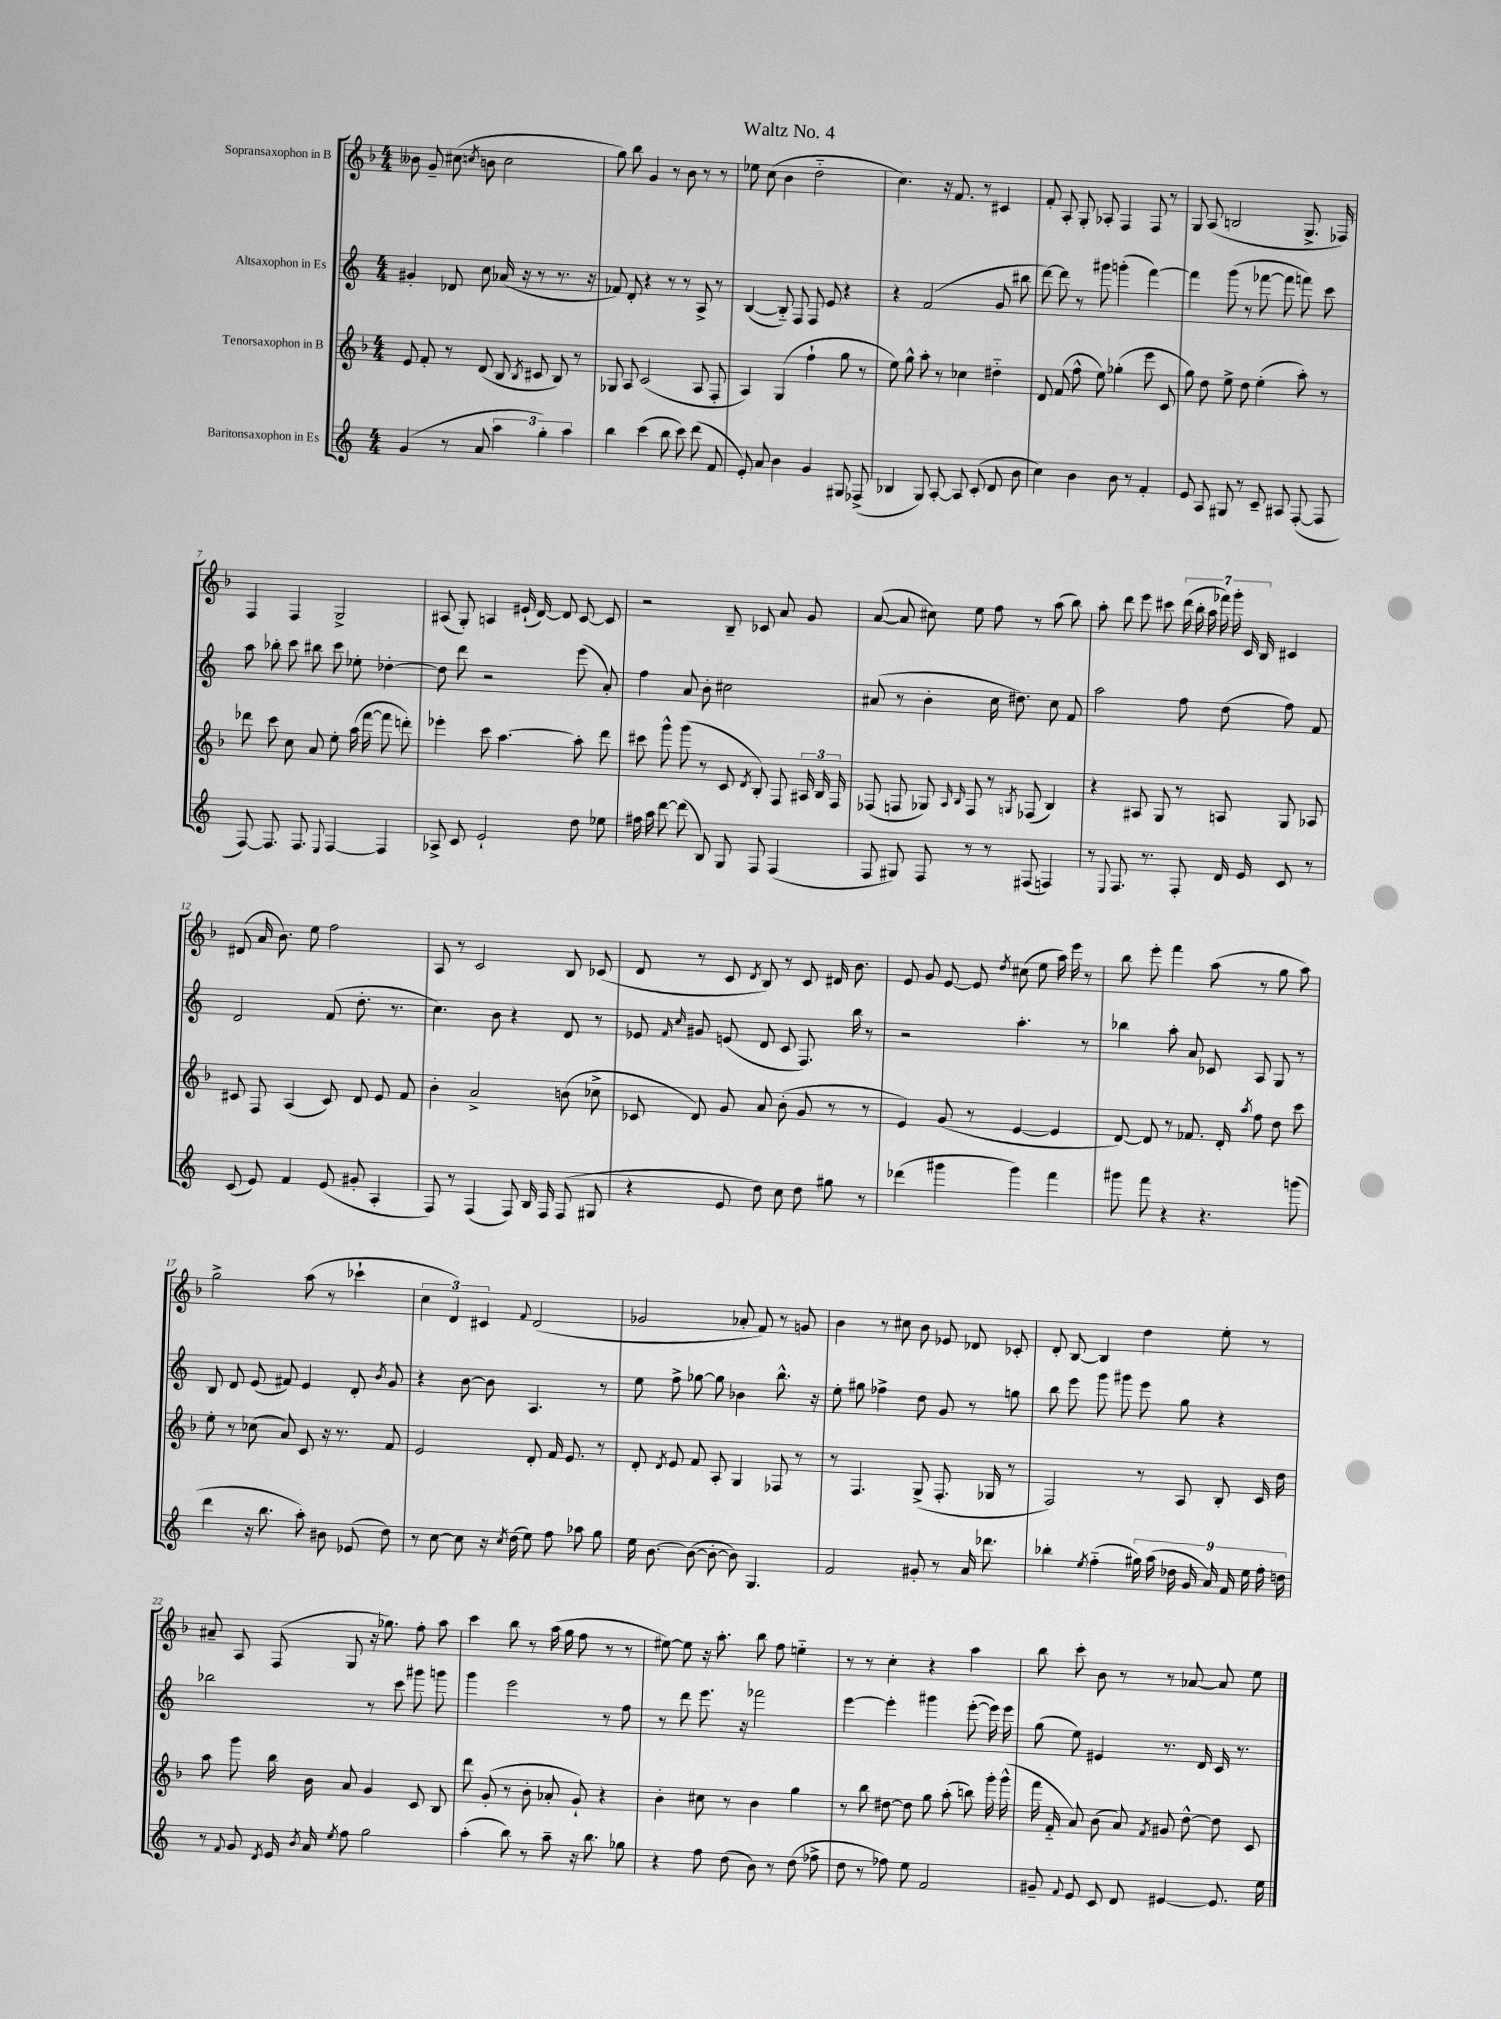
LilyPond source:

\header { title = "Waltz No. 4" }
<<
\new StaffGroup <<
\new Staff = "s0" \with { instrumentName = "Sopransaxophon in B" } {
    \clef treble \key f \major \numericTimeSignature \time 4/4
    \autoBeamOff beses'8 g'8-- cis''8( \acciaccatura { c''8 } b'8 c''2 |
    g''8) bes''8 g'4 r8 bes'8 r8 r8 |
    ees''8 c''8( bes'4 d''2-_ |
    c''4.) r16 f'8. r8 cis'4 |
    f'8-. a8-. g8-. aes8-. f4 f8 r8 |
    g8 a8( b2 g8.-> fes16) |
    f4 f4 g2-> |
    ais8( g8-.) a4 eis'16-!( d'16~) d'8 c'8~ c'8 |
    r2 bes8-- ces'8 a'8 g'8 |
    a'8~( a'8 cis''8) e''8 f''8 r8 a''8( bes''8) |
    a''8-. d'''8 e'''8 cis'''8 \tuplet 7/4 { d'''16( bes''16-. a''16 fes'''16) g'''16-. c'16 bes16 } cis'4 |
    dis'8( a'16 bes'8.) e''8 f''2 |
    a8 r8 c'2 bes8 ces'8( |
    d'8 r8 c'8 \acciaccatura { d'8 } bes8) r8 c'8 dis'16 bes'8. |
    e'8 g'8 e'8~ e'8 \acciaccatura { d''8 } cis''8( e''8 a''16) e'''16 r8 |
    bes''8 e'''8-. f'''4 a''8( r8 g''8 a''8) |
    g''2-> a''8( r8 ces'''4-! |
    \tuplet 3/2 { c''4 d'4) cis'4 } \appoggiatura { f'8 } d'2( |
    ges'2 aes'8-. f'8) r8 g'8 |
    bes'4 r8 cis''8 bes'8 ees'8 des'8 ces'8-. |
    d'8-. bes8~ bes4 d''4 e''8-. r8 |
    ais'8-- a8 f8( g8 r16 ges''8.) f''8-. a''8 |
    c'''4 bes''8 r8 a''16( g''16 f''8 r8 r8 |
    eis''8~) eis''8 r16 a''8.-. bes''8 f''8 e''4-_ |
    r8 r8 c''4-. r4 a''4 |
    bes''8 c'''8-. bes'8 r8 r8 aes'8~ aes'8 e''8 \bar "|." |
}
\new Staff = "s1" \with { instrumentName = "Altsaxophon in Es" } {
    \clef treble \key c \major \numericTimeSignature \time 4/4
    \autoBeamOff gis'4-. des'8 c''8 aes'16( r16 r8 r8. r16 |
    fes'8) d'8-. r4 r8 r8 a8-> r8 |
    b4~( b8-_) f8 f8 e'8 r4 |
    r4 f'2( g'8 bis''8 |
    d'''8~) d'''8 r8 gis'''8 g'''4-.( f'''4~) |
    f'''4 g'''8( r8 fes'''8~ fes'''8 f'''8) c'''8 |
    a''8 bes''8-. c'''8 bis''8 c'''8 ees''8-. des''4~-. |
    des''8 d'''8 r2 e'''8( a'8-.) |
    f''4 a'8 b'8-. cis''2 |
    ais'8( r8 b'4-. c''16 dis''8.) c''8 f'8 |
    a''2 f''8 d''8( f''8) f'8 |
    d'2 f'8( d''8.-. r8. |
    c''4.) b'8 r4 d'8 r8 |
    ees'8 \grace { f'16 c''16 } gis'8 e'8( d'8 c'8 f8.) b''16 r8 |
    r2 a''4.-. r8 |
    bes''4 a''8-. a'8 ces'8 a8 g8 r8 |
    b8 d'8 e'8( fis'8) e'4 d'8-. \acciaccatura { b'8 } g'8 |
    r4 b'8~ b'8 a4. r8 |
    e''8 f''8-> ges''8~ ges''8 bes'4 b''8.-^ r16 |
    e''8-. gis''8 fes''4-> d''8 g'8 r8 g''8 |
    b''8 e'''8 g'''8 gis'''8 e'''8 g''8 r4 |
    bes''2 r8 c'''8 gis'''8 g'''8 |
    g'''4 e'''2 r8 f''8 |
    r8 d'''8 e'''8. r16 fes'''2 |
    e'''4~ e'''4-. gis'''4 e'''8~-.( e'''16) e'''16 |
    g''8( e''8) eis'4 r8. d'16 c'16 r8. \bar "|." |
}
\new Staff = "s2" \with { instrumentName = "Tenorsaxophon in B" } {
    \clef treble \key f \major \numericTimeSignature \time 4/4
    \autoBeamOff e'8 f'8-. r8 d'8( bes8 \acciaccatura { bes8 } cis'8 bes8) r8 |
    ges8 a8 c'2( a8 f8-. |
    a4) g4( f''4-! g''8 r8 |
    e''8) g''8-^ a''8-. r8 ces''4 dis''4-_ |
    d'8 f'8( f''8-^ e''8) ges''4-.( e'''8 c'8 |
    g''8) d''8 e''8-> d''8 e''4-.( a''8-.) r8 |
    des'''8 c'''8 c''8 a'8 e''8-. a''16( f'''16~ f'''8 d'''8-.) |
    ees'''4-. c'''8 a''4.~ a''8-. d'''8 |
    cis'''8 g'''8-^ g'''8( r8 c'8 \acciaccatura { d'8 } bes8-.) f8 \tuplet 3/2 { ais16 bes16 f16 } |
    fes8( f8 ges8) \grace { a16 bes16 } f8 r8 \acciaccatura { g8 } fes8( bes4) |
    r4 ais8 g8 r8 a8 g8 aes8 |
    cis'8 f8 a4( cis'8) d'8 e'8 f'8 |
    bes'4-. a'2-> b'8( ces''8-> |
    ces'8 d'8) g'8 a'8 bes'8-.( g'8 r8 r8 |
    e'4) g'8( r8 e'4~ e'4 |
    d'8~) d'8 r8 fes'8. d'16-. \acciaccatura { a''8 } f''8 d''8 c'''8 |
    e''8-. r8 ces''8( a'8) c'8 r16 r8. f'8 |
    e'2 d'8-. f'16 e'8. r8 |
    d'8-. \acciaccatura { d'8 } e'8 f'8 a8-. g4 fes8 r8 |
    r8 f4. g8->( f8.-. ges16 r8 |
    f2) r8 a8 bes8-. c'16 d''16 |
    a''8 g'''8 bes''16 bes'16 a'8 g'4 c'8 bes8 |
    d'''8 g'8-.( r8 bes'8-. aes'8-. g'8-!) r4 |
    bes'4-. cis''8 r8 bes'4 g''4 |
    r8 bes''8 dis''8~ dis''8 g''8 a''8-.( b''8) g'''16-. g'''16-^( |
    f'''16 f'16-_ a'8) bes'8( a'8) \acciaccatura { f'8 } gis'8 d''8~-^ d''8 c'8 \bar "|." |
}
\new Staff = "s3" \with { instrumentName = "Baritonsaxophon in Es" } {
    \clef treble \key c \major \numericTimeSignature \time 4/4
    \autoBeamOff g'4( r8 a'8 \tuplet 3/2 { a''4 g''4-.) a''4 } |
    b''4 c'''4( b''8 c'''8) d'''8( f'8 |
    e'8-.) a'8 b'4 g'4 gis8 fes8->( |
    bes4 g8) a8~-. a8 c'8-.( d'8 b'8 |
    c''4) b'4 b'8 r8 f'4-. |
    e'8 a8 gis8 r8 c'8-- ais8 f8~-.( f8 |
    f8~) f8. f8. \appoggiatura { e8 } f4~ f4 |
    aes8-> c'8 e'2-! d''8 ees''8 |
    fis''16 a''16 d'''8~ d'''8( b8) g8 f8 f4( |
    f8 gis8) f8 r8 r8 fis8( f4) |
    r8 \appoggiatura { e8 } f8. r8. f8-. d'16 e'16 c'8 r8 |
    c'8( e'8) f'4 e'8( gis'8-. a4-. |
    f8) r8 f4( f8) b16 f16 f8( gis8 |
    r4 e'8 d''8) c''8 d''8 gis''8 r8 |
    des'''4( gis'''4 gis'''4) f'''4 |
    gis'''8 f'''8 r4 r4. g'''8( |
    d'''4 r16 b''8. a''8-.) bis'8 ees'8( d''8) |
    r8 c''8~ c''8 r16 \acciaccatura { c''8 } d''16( e''8) f''8 aes''8 g''8 |
    e''16 b'8.~ b'8~( b'8~-. b'8) g4. |
    f'2 gis'8-. r8 a'16 des'''8. |
    bes''4-. \acciaccatura { e''8 } f''4-_( \tuplet 9/8 { gis''16) a''16( des''16 g'16 a'16) f'16 e''16 f''16-. d''16 } |
    r8 \appoggiatura { f'8 } g'8 \acciaccatura { d'8 } e'16 \acciaccatura { b'8 } a'16 \acciaccatura { e''8 } f''8 g''2 |
    a''4-.( b''8) r8 a''8-- r16 b''8. ges''8 |
    r4 f''8 d''8( b'8) r8 d''8( fes''8-> |
    d''8 r8 fes''8) e''8 f'2 |
    gis'8-- \appoggiatura { f'8 } e'8 c'8 d'8 eis'4~ eis'8. e''16 \bar "|." |
}
>>
>>
